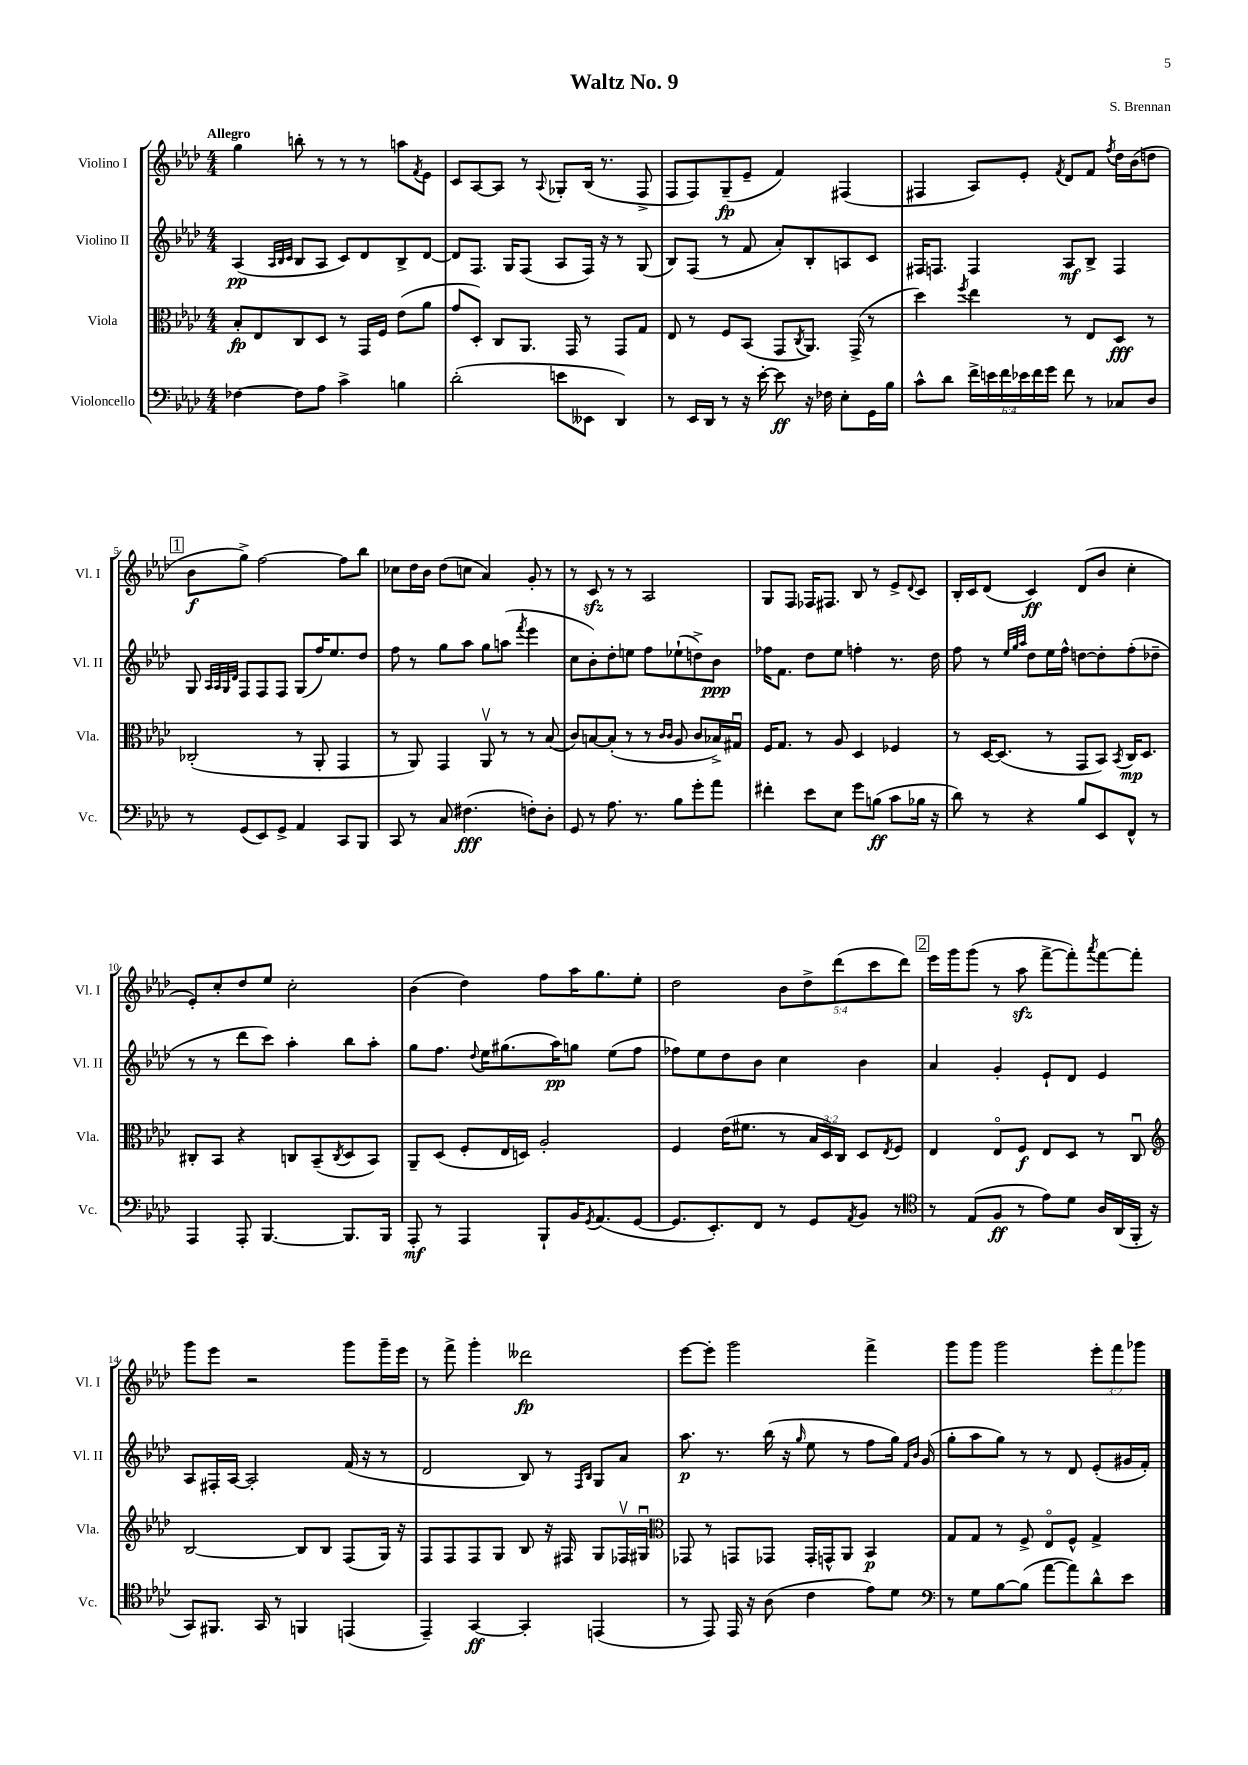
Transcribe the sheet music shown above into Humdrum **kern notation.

**kern	**dynam	**kern	**dynam	**kern	**dynam	**kern	**dynam
*part4	*part4	*part3	*part3	*part2	*part2	*part1	*part1
*staff4	*staff4	*staff3	*staff3	*staff2	*staff2	*staff1	*staff1
*I"Violoncello	*	*I"Viola	*	*I"Violino II	*	*I"Violino I	*
*I'Vc.	*	*I'Vla.	*	*I'Vl. II	*	*I'Vl. I	*
*clefF4	*	*clefC3	*	*clefG2	*	*clefG2	*
*k[b-e-a-d-]	*	*k[b-e-a-d-]	*	*k[b-e-a-d-]	*	*k[b-e-a-d-]	*
*M4/4	*	*M4/4	*	*M4/4	*	*M4/4	*
=1	=1	=1	=1	=1	=1	=1	=1
!	!	!	!	!	!	!LO:TX:a:B:t=Allegro	!
[4F-X\	.	8B-'/L	fp	(4A-/	pp	4gg\	.
.	.	8E-/	.	.	.	.	.
.	.	.	.	32qqA-/LLL	.	.	.
.	.	.	.	32qqB-/	.	.	.
.	.	.	.	32qqc/JJJ	.	.	.
8F-\L]	.	8C/	.	8B-/L	.	8bbn'\	.
8A-\J	.	8D-/J	.	8A-/J	.	8r	.
4c^\	.	8r	.	8c/L)	.	8r	.
.	.	16GG/LL	.	8d-/	.	8r	.
.	.	16F/JJ	.	.	.	.	.
4Bn\	.	(8e-\L	.	8B-^/	.	8aan\L	.
.	.	.	.	.	.	8qf/	.
.	.	8a-\J	.	[8d-/J	.	8e-\J	.
=2	=2	=2	=2	=2	=2	=2	=2
(2d-'\	.	8g/L	.	8d-/L]	.	8c/L	.
.	.	8D-'/J)	.	8.F/J	.	[8A-/	.
.	.	8C/L	.	.	.	8A-/J]	.
.	.	.	.	16G/KL	.	.	.
.	.	8.AA-/J	.	(8F/J	.	8r	.
.	.	.	.	.	.	8qqA-/	.
8en\L	.	.	.	8A-/L	.	8G-X'/L	.
.	.	16GG/	.	.	.	.	.
8EE--X\J	.	8r	.	16F/Jk)	.	(16B-/Jk	.
.	.	.	.	16r	.	8.r	.
4DD-/)	.	8GG/L	.	8r	.	.	.
.	.	8G/J	.	(8G/	.	8F^/	.
=3	=3	=3	=3	=3	=3	=3	=3
8r	.	8E-/	.	8B-/L)	.	8F/L	.
16EE-/LL	.	8r	.	(8F/J	.	8F/)	.
16DD-/JJ	.	.	.	.	.	.	.
8r	.	8F/L	.	8r	.	(8G~/	fp
16r	.	(8BB-/J	.	8f/	.	8e-~/J	.
[16e-'\	.	.	.	.	.	.	.
8e-\]	ff	8GG/L	.	8a-'/L)	.	4f/)	.
.	.	8qC/	.	.	.	.	.
16r	.	8.AA-/J)	.	8B-'/	.	.	.
16F-X\	.	.	.	.	.	.	.
8E-'\L	.	.	.	8An/	.	(4F#X/	.
.	.	(16GG^/	.	.	.	.	.
16GG\L	.	8r	.	8c/J	.	.	.
16B-\JJ	.	.	.	.	.	.	.
=4	=4	=4	=4	=4	=4	=4	=4
8c^^\L	.	4dd-\)	.	16F#X/KL	.	4F#X/	.
.	.	.	.	8.Fn/J	.	.	.
8d-\J	.	.	.	.	.	.	.
.	.	8qff/	.	.	.	.	.
24f^\LL	.	4ee-\	.	4F/	.	8A-/L)	.
24en\	.	.	.	.	.	.	.
24f\	.	.	.	.	.	.	.
24e-X\	.	.	.	.	.	8e-'/J	.
24f\	.	.	.	.	.	.	.
24g\JJ	.	.	.	.	.	.	.
.	.	.	.	.	.	8qf/	.
8f\	.	8r	.	8A-/L	mf	8d-/L	.
8r	.	8E-/L	.	8B-^/J	.	8f/J	.
.	.	.	.	.	.	8qff/	.
8C-X/L	.	8D-/J	fff	4F/	.	16dd-\LL	.
.	.	.	.	.	.	(16b-\J	.
8D-/J	.	8r	.	.	.	8ddn\J	.
!!LO:LB:g=z
!!LO:REH:place=s1:t=1
=5	=5	=5	=5	=5	=5	=5	=5
8r	.	(2C-X'/	.	8G/	.	8b-\L	f
.	.	.	.	32qqA-/LLL	.	.	.
.	.	.	.	32qqA-/	.	.	.
.	.	.	.	32qqG/	.	.	.
.	.	.	.	32qqd-/JJJ	.	.	.
(8GG/L	.	.	.	8F/L	.	8gg^\J)	.
8EE-/)	.	.	.	8F/	.	[2ff\	.
8GG^/J	.	.	.	8F/J	.	.	.
4AA-/	.	8r	.	(8G/L	.	.	.
.	.	8AA-'/	.	16ff/K)	.	.	.
.	.	.	.	8.ee-/	.	.	.
8CC/L	.	4GG/	.	.	.	8ff\L]	.
8BBB-/J	.	.	.	8dd-/J	.	8bb-\J	.
=6	=6	=6	=6	=6	=6	=6	=6
8CC/	.	8r	.	8ff\	.	8cc-X\L	.
8r	.	8AA-/)	.	8r	.	16dd-\L	.
.	.	.	.	.	.	16b-\JJ	.
8C/	.	4GG/	.	8gg\L	.	(8dd-\L	.
(4.F#X\	fff	.	.	8aa-\J	.	8ccn\J	.
.	.	8AA-v/	.	8gg\L	.	4a-/)	.
.	.	8r	.	(8aan\J	.	.	.
.	.	.	.	8qfff/	.	.	.
8Fn'\L)	.	8r	.	4eee-\	.	8g'/	.
8D-'\J	.	(8B-/	.	.	.	8r	.
=7	=7	=7	=7	=7	=7	=7	=7
8GG/	.	8c/L)	.	8cc\L	.	8r	.
8r	.	[8Bn/	.	8b-'\)	.	8czz/	.
8.A-\	.	(8B'/J]	.	8dd-'\	.	8r	.
.	.	8r	.	8een\J	.	8r	.
8.r	.	.	.	.	.	.	.
.	.	8r	.	8ff\L	.	2A-/	.
.	.	16qqc/LL	.	.	.	.	.
.	.	16qqc/JJ	.	.	.	.	.
8B-\L	.	8A-/	.	(8ee-X`\	.	.	.
8g'\	.	8c/L	.	8ddn^\)	.	.	.
8a-\J	.	16B-X^/L)	.	8b-\J	ppp	.	.
.	.	16G#Xu/JJ	.	.	.	.	.
=8	=8	=8	=8	=8	=8	=8	=8
4f#X'\	.	16F/KL	.	16ff-X\KL	.	8G/L	.
.	.	8.G/J	.	8.f\J	.	.	.
.	.	.	.	.	.	8F/J	.
8e-\L	.	8r	.	8dd-\L	.	16F-X/KL	.
.	.	.	.	.	.	8.F#X/J	.
8E-\J	.	8A-/	.	8ee-\J	.	.	.
8g\L	.	4D-/	.	4ffn'\	.	8B-/	.
(8Bn\J	ff	.	.	.	.	8r	.
8c\L	.	4F-X/	.	8.r	.	8e-^/L	.
.	.	.	.	.	.	8qqd-/	.
16B-X\Jk	.	.	.	.	.	8c/J	.
16r	.	.	.	16dd-\	.	.	.
=9	=9	=9	=9	=9	=9	=9	=9
8d-\)	.	8r	.	8ff\	.	16B-'/LL	.
.	.	.	.	.	.	16c/J	.
8r	.	[16D-/KL	.	8r	.	(8d-/J	.
.	.	(8.D-/J]	.	.	.	.	.
.	.	.	.	32qqee-/LLL	.	.	.
.	.	.	.	32qqgg/	.	.	.
.	.	.	.	32qqaa-/JJJ	.	.	.
4r	.	.	.	8dd-\L	.	4c/)	ff
.	.	8r	.	16ee-\L	.	.	.
.	.	.	.	16ff^^\JJ	.	.	.
8B-/L	.	8GG/L	.	[8ddn\L	.	(8d-/L	.
8EE-/	.	8BB-/J)	.	8dd'\]	.	8b-/J	.
.	.	8qBB-/	.	.	.	.	.
8FF^^/J	.	16C/KL	mp	(8ff'\	.	4cc'\	.
.	.	8.D-/J	.	.	.	.	.
8r	.	.	.	8dd-X~\J	.	.	.
!!LO:LB:g=z
=10	=10	=10	=10	=10	=10	=10	=10
4AAA-/	.	8C#X'/L	.	8r	.	8e-'/L)	.
.	.	8BB-/J	.	8r	.	8cc'/	.
8AAA-'/	.	4r	.	8ddd-\L	.	8dd-/	.
[4.BBB-/	.	.	.	8ccc\J)	.	8ee-/J	.
.	.	8Cn/L	.	4aa-'\	.	2cc'\	.
.	.	(8BB-~/	.	.	.	.	.
.	.	8qC/	.	.	.	.	.
8.BBB-/L]	.	8D-/	.	8bb-\L	.	.	.
.	.	8BB-/J)	.	8aa-'\J	.	.	.
16BBB-/Jk	.	.	.	.	.	.	.
=11	=11	=11	=11	=11	=11	=11	=11
8AAA-'/	mf	8AA-~/L	.	8gg\L	.	(4b-\	.
8r	.	(8D-/J	.	8.ff\J	.	.	.
4AAA-/	.	8F'/L	.	.	.	4dd-\)	.
.	.	.	.	8qqdd-/	.	.	.
.	.	.	.	16ee-\KL	.	.	.
.	.	16E-/L	.	(8.gg#X\	.	.	.
.	.	16Dn/JJ)	.	.	.	.	.
8BBB-`/L	.	2A-'/	.	.	.	8ff\L	.
.	.	.	.	16aa-\K)	pp	.	.
16BB-/K	.	.	.	8ggn\J	.	16aa-\K	.
8qGG/	.	.	.	.	.	.	.
(8.AA-/	.	.	.	.	.	8.gg\	.
.	.	.	.	(8ee-\L	.	.	.
[8GG/J	.	.	.	8ff\J	.	8ee-'\J	.
=12	=12	=12	=12	=12	=12	=12	=12
8.GG/L]	.	4F/	.	8ff-X\L)	.	2dd-\	.
.	.	.	.	8ee-\	.	.	.
8.EE-'/)	.	.	.	.	.	.	.
.	.	(16e-\KL	.	8dd-\	.	.	.
.	.	8.f#X\J	.	.	.	.	.
8FF/J	.	.	.	8b-\J	.	.	.
8r	.	8r	.	4cc\	.	10b-\L	.
.	.	.	.	.	.	10dd-^\	.
8GG/L	.	24B-/LL	.	.	.	.	.
.	.	24D-/)	.	.	.	.	.
.	.	.	.	.	.	(10ddd-\	.
.	.	24C/JJ	.	.	.	.	.
8qAA-/	.	.	.	.	.	.	.
8BB-/J	.	8D-/L	.	4b-\	.	.	.
.	.	.	.	.	.	10ccc\	.
.	.	8qE-/	.	.	.	.	.
8r	.	8F/J	.	.	.	.	.
.	.	.	.	.	.	10ddd-\J)	.
!!LO:REH:place=s1:t=2
=13	=13	=13	=13	=13	=13	=13	=13
*clefC4	*	*	*	*	*	*	*
8r	.	4E-/	.	4a-/	.	16eee-\LL	.
.	.	.	.	.	.	16ggg\J	.
(8E-/L	.	.	.	.	.	(8ggg\J	.
8F/J	ff	8E-/L	.	4g'/	.	8r	.
8r	.	8F/J	f	.	.	8aa-zz\	.
8e-\L)	.	8E-/L	.	8e-`/L	.	[8fff^\L	.
8d-\J	.	8D-/J	.	8d-/J	.	8fff'\])	.
.	.	.	.	.	.	8qaaa-/	.
16A-/LL	.	8r	.	4e-/	.	[8fff\	.
(16AA-/	.	.	.	.	.	.	.
16FF'/JJ	.	8Cu/	.	.	.	8fff'\J]	.
16r	.	.	.	.	.	.	.
!!LO:LB:g=z
=14	=14	=14	=14	=14	=14	=14	=14
*	*	*clefG2	*	*	*	*	*
8GG/L)	.	[2B-/	.	8A-/L	.	8ggg\L	.
8.FF#X/J	.	.	.	16F#X'/L	.	8eee-\J	.
.	.	.	.	[16A-/JJ	.	.	.
.	.	.	.	2A-'/]	.	2r	.
16GG/	.	.	.	.	.	.	.
8r	.	.	.	.	.	.	.
4FFn/	.	8B-/L]	.	.	.	.	.
.	.	8B-/J	.	.	.	.	.
(4EEn/	.	(8F/L	.	(16f/	.	8ggg\L	.
.	.	.	.	16r	.	.	.
.	.	16G/Jk)	.	8r	.	16ggg~\L	.
.	.	16r	.	.	.	16eee-\JJ	.
=15	=15	=15	=15	=15	=15	=15	=15
4EE-~/)	.	8F/L	.	2d-/	.	8r	.
.	.	8F/	.	.	.	8fff^\	.
[4GG/	ff	8F/	.	.	.	4ggg'\	.
.	.	8G/J	.	.	.	.	.
4GG'/]	.	8B-/	.	8B-/)	.	2ddd--X\	fp
.	.	16r	.	8r	.	.	.
.	.	16F#X/	.	.	.	.	.
.	.	.	.	16qqF/LL	.	.	.
.	.	.	.	16qqB-/JJ	.	.	.
(4EEn/	.	8G/L	.	8G/L	.	.	.
.	.	16F-Xv/L	.	8a-/J	.	.	.
.	.	16G#Xu/JJ	.	.	.	.	.
=16	=16	=16	=16	=16	=16	=16	=16
*	*	*clefC3	*	*	*	*	*
8r	.	8GG-X/	.	8.aa-\	p	[8eee-\L	.
8EE-/)	.	8r	.	.	.	8eee-'\J]	.
.	.	.	.	8.r	.	.	.
16EE-/	.	8GGn/L	.	.	.	2ggg\	.
16r	.	.	.	.	.	.	.
(8A-\	.	8GG-X/J	.	(16bb-\	.	.	.
.	.	.	.	16r	.	.	.
.	.	.	.	16qqgg/	.	.	.
4c\	.	16GG-'/LL	.	8ee-\	.	.	.
.	.	16GGn^^/J	.	.	.	.	.
.	.	8AA-/J	.	8r	.	.	.
8e-\L)	.	4BB-/	p	8ff\L	.	4fff^\	.
8d-\J	.	.	.	16gg\Jk)	.	.	.
.	.	.	.	16qqf/LL	.	.	.
.	.	.	.	16qqb-/JJ	.	.	.
.	.	.	.	(16g/	.	.	.
=17	=17	=17	=17	=17	=17	=17	=17
*clefF4	*	*	*	*	*	*	*
8r	.	8G/L	.	8gg'\L	.	8ggg\L	.
8G\L	.	8G/J	.	8aa-\	.	8ggg\J	.
[8B-\	.	8r	.	8gg\J)	.	2ggg\	.
(8B-\J]	.	8F^/	.	8r	.	.	.
[8a-\L	.	8E-/L	.	8r	.	.	.
8a-\])	.	8F^^/J	.	8d-/	.	.	.
8d-^^\	.	4G^/	.	(8e-'/L	.	12eee-'\L	.
.	.	.	.	.	.	12fff\	.
8e-\J	.	.	.	16g#X/L	.	.	.
.	.	.	.	.	.	12ggg-X\J	.
.	.	.	.	16f'/JJ)	.	.	.
==	==	==	==	==	==	==	==
*-	*-	*-	*-	*-	*-	*-	*-
